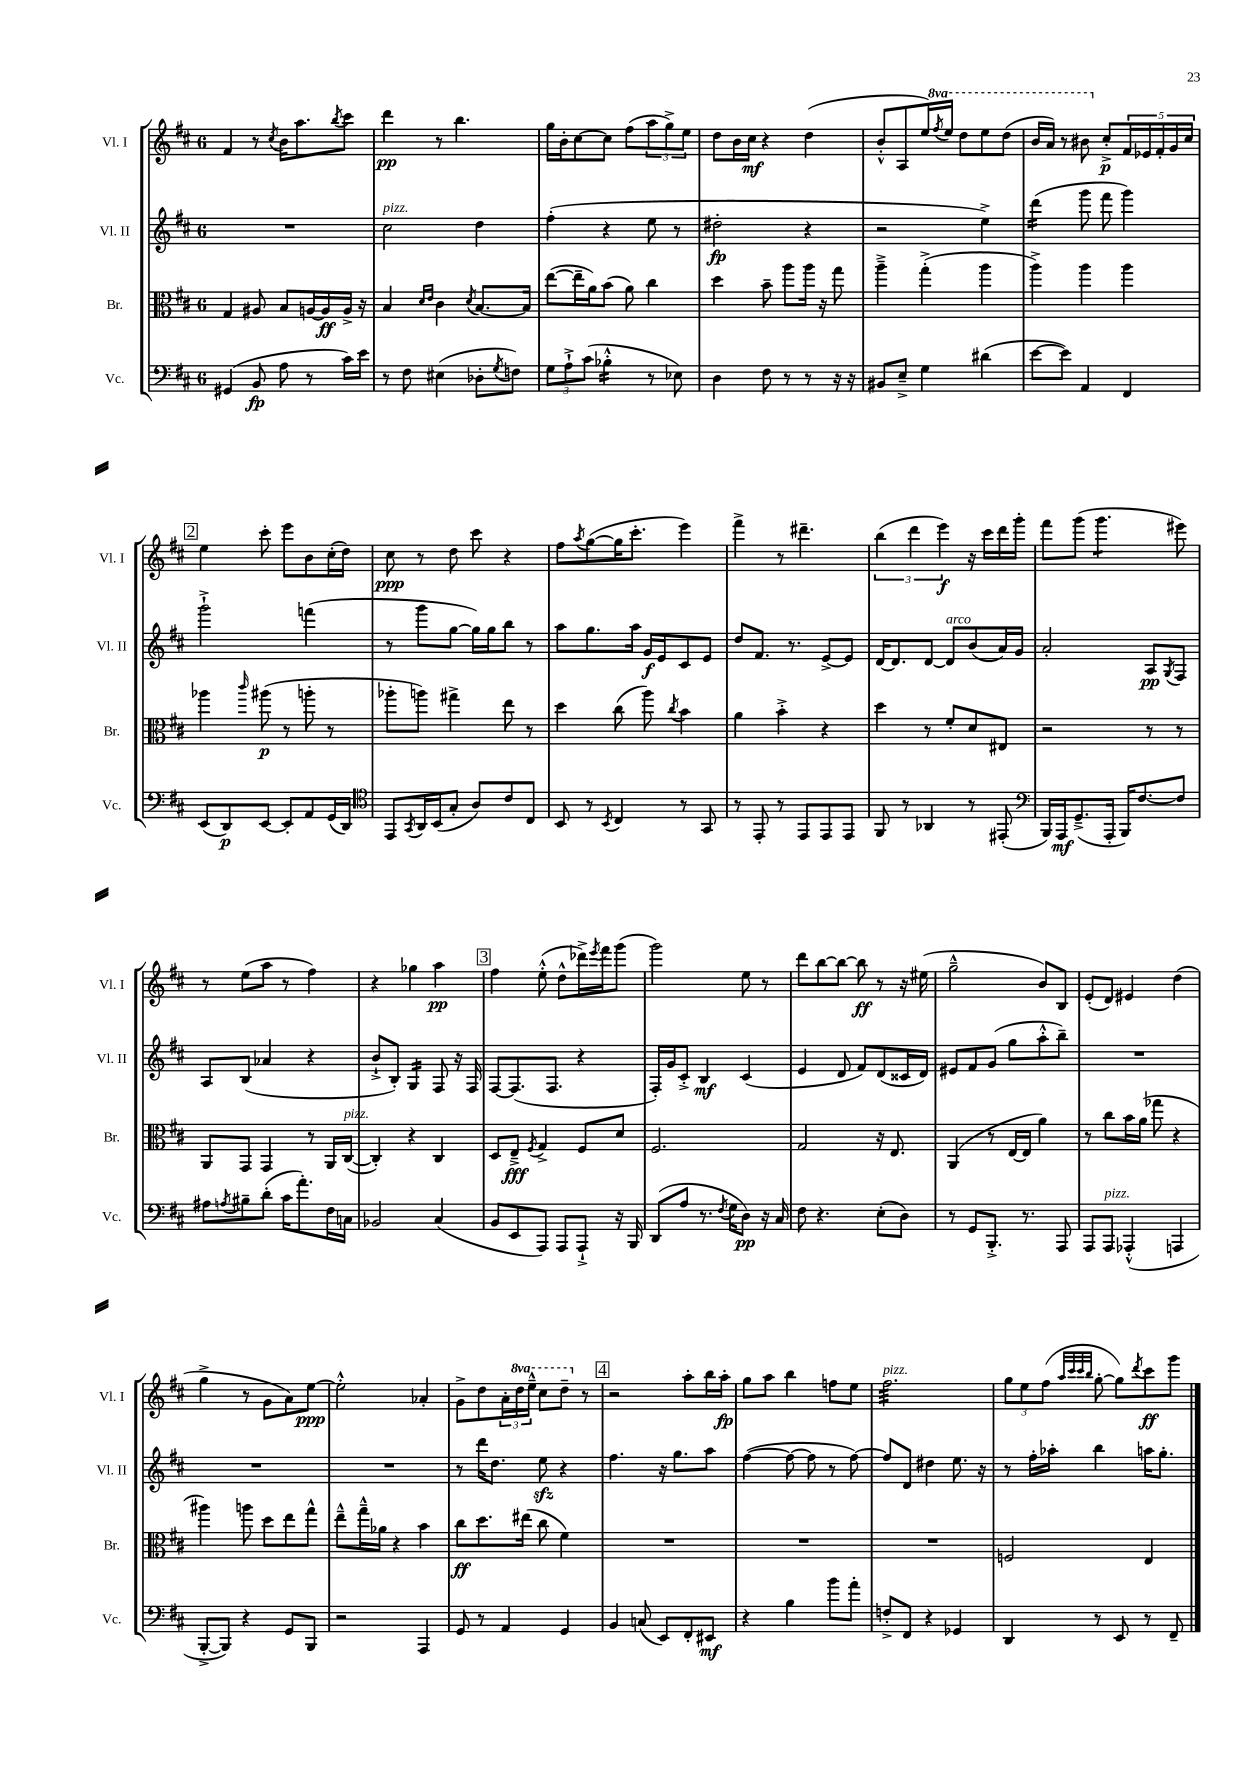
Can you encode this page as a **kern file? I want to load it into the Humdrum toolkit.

**kern	**kern	**kern	**kern
*staff4	*staff3	*staff2	*staff1
*clefF4	*clefC3	*clefG2	*clefG2
*k[f#c#]	*k[f#c#]	*k[f#c#]	*k[f#c#]
*M6/8	*M6/8	*M6/8	*M6/8
(4GG#	4G	2.r	4f#
8BB	8A#	.	8r
.	.	.	8qcc#
8A	8B	.	16b
.	.	.	8.aa
8r	[16A	.	.
.	16A]	.	.
.	.	.	8qbb
16c#)	16A^	.	8ccc#
16e	16r	.	.
=	=	=	=
8r	4B	2cc#	4ddd
8F#	.	.	.
.	16qqd	.	.
.	16qqe	.	.
(4E#	4c#	.	8r
.	.	.	4.bb
.	8qd	.	.
8D-'	[8.B	4dd	.
8qG	.	.	.
8F)	.	.	.
.	16B]	.	.
=	=	=	=
12G	([8ee	(4ff#'	16gg
.	.	.	16b'
12A`^	.	.	.
.	16ee~]	.	[8cc#
(12c#	.	.	.
.	16a)	.	.
4B-'^^	(8b	4r	8cc#]
.	8a)	.	(8ff#
8r	4cc#	8ee	12aa
.	.	.	12gg^)
8E-)	.	8r	.
.	.	.	12ee
=	=	=	=
4D	4dd	2dd#'	8dd
.	.	.	16b
.	.	.	16cc#
8F#	8b~	.	4r
8r	8aa	.	.
8r	16aa	4r	(4dd
.	16r	.	.
16r	8gg	.	.
16r	.	.	.
=	=	=	=
8BB#	4aa~^	2r	8b'^^
8E~^	.	.	8A
4G	(4gg'^	.	16ee)
.	.	.	8qfff#
.	.	.	16eee
.	.	.	8ddd
(4d#	4aa	4ee^)	8eee
.	.	.	(8ddd
=	=	=	=
[8e	4aa^)	(4ddd	16bb
.	.	.	16aa)
8e])	.	.	8r
4AA	4aa	8ggg	8bb#
.	.	8fff#	8cc#'^
4FF#	4aa	4ggg)	20f#
.	.	.	20e-
.	.	.	20f#'
.	.	.	20g
.	.	.	20cc#
=	=	=	=
(8EE	4aa-	2ggg`^	4ee
8DD)	.	.	.
.	16qqccc#	.	.
[8EE	(8aa#	.	8ccc#'
8EE']	8r	.	8eee
8AA	8aa'	(4fff	8b
(16GG	8r	.	(16cc#'
16DD)	.	.	16dd)
=	=	=	=
*clefC4	*	*	*
8EE	8aa-'	8r	8cc#
8qGG	.	.	.
16AA	8aa)	8ggg	8r
(16BB	.	.	.
8G'	4gg#^	[8gg	8dd
8A)	.	16gg])	8ccc#
.	.	16gg	.
8c#	8ee	8bb	4r
8C#	8r	8r	.
=	=	=	=
8BB	4dd	8aa	8ff#
.	.	.	8qaa
8r	.	8.gg	([8gg
8qBB	.	.	.
4C#	(8cc#	.	16gg]
.	.	16aa	8.ccc#'
.	8aa)	16g	.
.	.	16e	.
.	8qcc#	.	.
8r	4b	8c#	4eee)
8GG	.	8e	.
=	=	=	=
8r	4a	8dd	4fff#^
8EE'	.	8.f#	.
8r	4b'^	.	8r
.	.	8.r	.
8EE	.	.	4.ddd#~
8EE	4r	[8e^	.
8EE	.	8e]	.
=	=	=	=
8FF#	4dd	[16d	(6bb
.	.	8.d]	.
8r	.	.	.
.	.	.	6ddd
4AA-	8r	[8d	.
.	.	.	6eee)
.	8f#'	8d]	.
8r	8d	(8b	16r
.	.	.	16ccc#
(8EE#'	8E#	16a)	16ddd
.	.	16g	16ggg'
=	=	=	=
*clefF4	*	*	*
16BBB)	2r	2a'	8fff#
16AAA	.	.	.
(8.GG~^	.	.	(8ggg
.	.	.	4.ggg
16AAA'	.	.	.
16BBB)	.	.	.
[8.F#	.	.	.
.	8r	8A	.
.	.	8qG	.
8F#]	8r	8F#	8eee#)
=	=	=	=
8A#	8AA	8A	8r
8qA	.	.	.
8B#~	8GG	(8B	(8ee
(8d'	4GG	4a-	8aa
16c#	.	.	8r
8.a')	.	.	.
.	8r	4r	4ff#)
16F#	16AA	.	.
16C	([16C#	.	.
=	=	=	=
2BB-	4C#'])	8b`^	4r
.	.	8B')	.
.	4r	4G	4gg-
(4C#	4C#	8F#	4aa
.	.	16r	.
.	.	16F#	.
=	=	=	=
8BB	8D	[8F#	4ff#
8EE	8E~^	(8.F#]	.
.	8qF#	.	.
8AAA)	4G^	.	(8ee'^^
.	.	8.F#	.
8AAA	.	.	8dd^^
8AAA`^	8F#	4r	16ddd-^)
.	.	.	8qeee
.	.	.	16fff#
16r	8d	.	(8ggg
16BBB	.	.	.
=	=	=	=
(8DD	2.F#	16F#')	2ggg)
.	.	16g	.
8A	.	8c#'^	.
8.r	.	4B	.
8qF#	.	.	.
16G	.	.	.
8D)	.	(4c#	8ee
16r	.	.	8r
16C#	.	.	.
=	=	=	=
8F#	2G	4e	8ddd
4.r	.	.	[8bb
.	.	8d	8bb_
.	.	8f#)	8bb]
(8E'	16r	(8d	8r
.	8.E	.	.
8D)	.	16c##	16r
.	.	16d)	(16ee#
=	=	=	=
8r	(4AA	8e#	2gg~^^
8GG	.	8f#	.
8.BBB'^	8r	(8g	.
.	[16E	8gg	.
8.r	16E]	.	.
.	4a)	8aa'^^	8b)
8AAA	.	8bb~)	8B
=	=	=	=
8AAA	8r	2.r	(8e'
8AAA	8cc#	.	8d)
(4AAA-'^^	16b	.	4e#
.	(16a	.	.
.	8gg-	.	.
4AAA	4r	.	(4dd
=	=	=	=
[8BBB'^	4aa#)	2.r	4gg^
8BBB])	.	.	.
4r	8aa	.	8r
.	8dd	.	8g
8GG	8ee	.	8a)
8BBB	8gg^^	.	[8ee
=	=	=	=
2r	8ee~^^	2.r	2ee'^^]
.	16gg~^^	.	.
.	16a-	.	.
.	4r	.	.
4AAA	4b	.	4a-'
=	=	=	=
8GG	8cc#	8r	8g^
8r	8.dd	16ddd	8dd
.	.	8.dd	.
4AA	.	.	24a'
.	.	.	24ddd
.	(16ee#	.	.
.	.	.	24eee~^^
.	8cc#	8ee	8ccc#
4GG	4f#)	4r	8ddd~
.	.	.	8r
=	=	=	=
4BB	2.r	4.ff#	2r
(8C	.	.	.
8EE)	.	16r	.
.	.	8.gg	.
8FF#'	.	.	8aa'
8EE#	.	8aa	16bb
.	.	.	16aa'
=	=	=	=
4r	2.r	([4ff#	8gg
.	.	.	8aa
4B	.	8ff#_	4bb
.	.	8ff#]	.
8b	.	8r	8ff
8a'	.	[8ff#)	8ee
=	=	=	=
8F'^	2.r	8ff#]	2.ff#
8FF#	.	8d	.
4r	.	4dd#	.
4GG-	.	8.ee	.
.	.	16r	.
=	=	=	=
4DD	2F	8r	12gg
.	.	.	12ee
.	.	16ff#'	.
.	.	.	(12ff#
.	.	16aa-'	.
.	.	.	32qqaa
.	.	.	32qqccc#
.	.	.	32qqccc#
.	.	.	32qqbb
8r	.	4bb	[8gg'
8EE	.	.	8gg])
.	.	.	8qddd
8r	4E	16aa	8ccc#
.	.	8.gg'	.
8FF#~	.	.	8ggg
==	==	==	==
*-	*-	*-	*-
